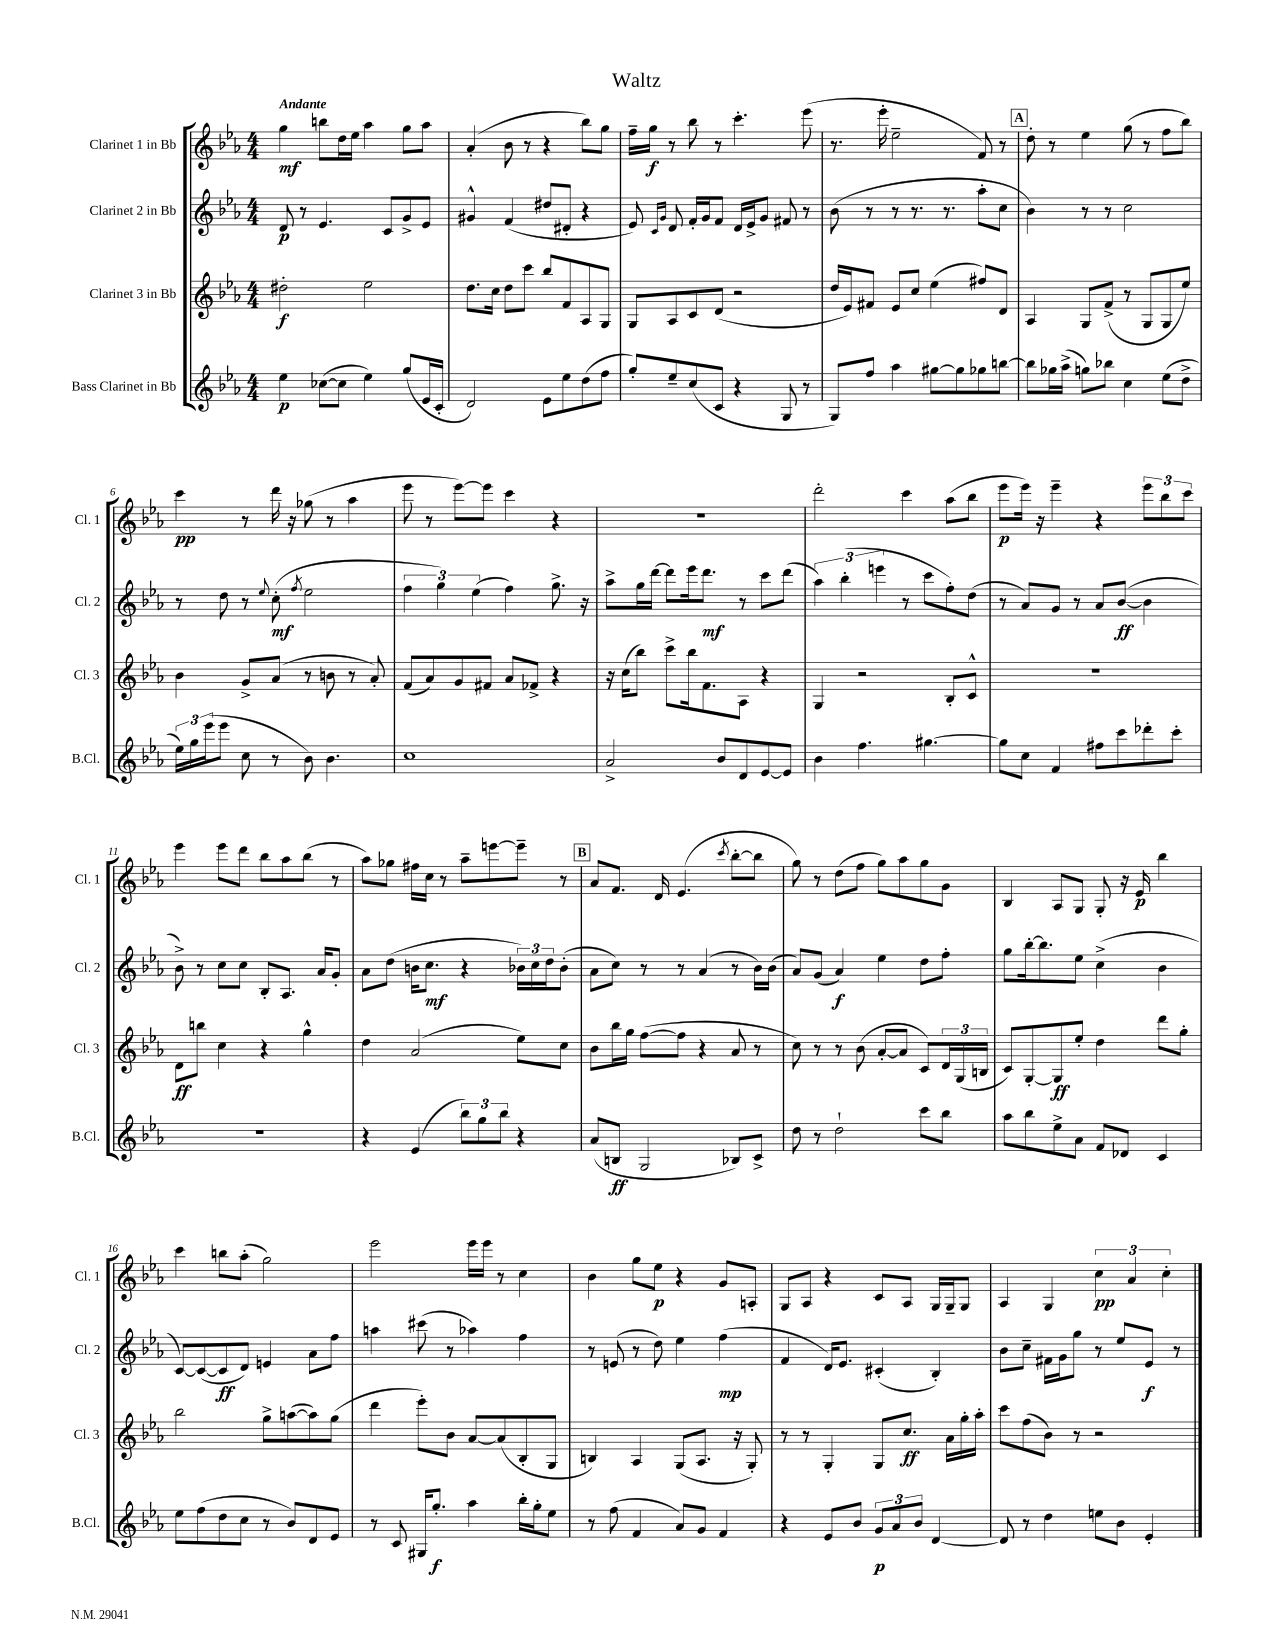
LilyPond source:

\header { title = "Waltz" }
<<
\new StaffGroup <<
\new Staff = "s0" \with { instrumentName = "Clarinet 1 in Bb" shortInstrumentName = "Cl. 1" } {
    \clef treble \key ees \major \numericTimeSignature \time 4/4 \tempo "Andante"
    g''4\mf b''8 d''16 ees''16 aes''4 g''8 aes''8 |
    aes'4-.( bes'8 r8 r4 bes''8) g''8 |
    f''16-- g''16\f r8 bes''8 r8 c'''4.-. ees'''8( |
    r8. ees'''16-. ees''2-- f'8) r8 |
    \mark \markup { \box "A" } d''8-. r8 ees''4 g''8( r8 f''8 bes''8) |
    c'''4\pp r8 d'''16 r16 ges''8( r8 aes''4 |
    ees'''8 r8 ees'''8~) ees'''8 c'''4 r4 |
    R1 |
    d'''2-. c'''4 aes''8( bes''8 |
    ees'''8\p ees'''16) r16 ees'''4-- r4 \tuplet 3/2 { ees'''8 bes''8 c'''8 } |
    ees'''4 ees'''8 d'''8 bes''8 aes''8 bes''8( r8 |
    aes''8) ges''8 fis''16 c''16 r8 aes''8-- e'''8~ e'''8-- r8 |
    \mark \markup { \box "B" } aes'8 f'8. d'16 ees'4.( \acciaccatura { c'''8 } bes''8~-. bes''8 |
    g''8) r8 d''8( f''8 g''8) aes''8 g''8 g'8 |
    bes4 aes8 g8 g8-. r16 ees'16\p bes''4 |
    c'''4 b''8 aes''8-.( g''2) |
    ees'''2 ees'''16 ees'''16 r8 c''4 |
    bes'4 g''8 ees''8\p r4 g'8 a8-. |
    g8 aes8 r4 c'8 aes8 g16 g16-- g8 |
    aes4 g4 \tuplet 3/2 { c''4\pp aes'4 c''4-. } \bar "|." |
}
\new Staff = "s1" \with { instrumentName = "Clarinet 2 in Bb" shortInstrumentName = "Cl. 2" } {
    \clef treble \key ees \major \numericTimeSignature \time 4/4
    d'8\p r8 ees'4. c'8 g'8-> ees'8 |
    gis'4-^ f'4( dis''8 dis'8-. r4 |
    ees'8) \grace { c'16 g'16 } d'8 f'16-. g'16 f'8 d'16 ees'16-> g'8 fis'8 r8 |
    bes'8( r8 r8 r8. r8. aes''8-. c''8 |
    \mark \markup { \box "A" } bes'4) r8 r8 c''2 |
    r8 d''8 r8 \appoggiatura { ees''8 } c''8-.\mf( \acciaccatura { f''8 } ees''2 |
    \tuplet 3/2 { f''4 g''4) ees''4( } f''4) g''8.-> r16 |
    aes''8-> g''16 d'''16~ d'''8 ees'''16 d'''8.\mf r8 c'''8 d'''8( |
    \tuplet 3/2 { aes''4) bes''4-.( e'''4 } r8 c'''8 f''8-.) d''8( |
    r8 aes'8) g'8 r8 aes'8 bes'8~\ff( bes'4 |
    bes'8->) r8 c''8 c''8 bes8-. aes8. aes'16 g'8-. |
    aes'8 d''8( b'16 c''8.\mf r4 \tuplet 3/2 { bes'16) c''16 d''16 } bes'8-.( |
    \mark \markup { \box "B" } aes'8 c''8) r8 r8 aes'4( r8 bes'16) bes'16( |
    aes'8) g'8( aes'4\f) ees''4 d''8 f''8-. |
    g''8 bes''16~-. bes''8. ees''8 c''4->( bes'4 |
    c'8~) c'8~( c'8\ff d'8) e'4 aes'8 f''8 |
    a''4 cis'''8( r8 aes''4) f''4 |
    r8 e'8( r8 d''8) ees''4 f''4\mp( |
    f'4 d'16) ees'8. cis'4-.( bes4-.) |
    bes'8 c''8-- fis'16 g'16 g''8 r8 ees''8 ees'8\f r8 \bar "|." |
}
\new Staff = "s2" \with { instrumentName = "Clarinet 3 in Bb" shortInstrumentName = "Cl. 3" } {
    \clef treble \key ees \major \numericTimeSignature \time 4/4
    dis''2-.\f ees''2 |
    d''8. c''16 d''8 c'''8 bes''8 f'8 aes8 g8 |
    g8 aes8 c'8 d'8( r2 |
    d''16 ees'16) fis'8 ees'8 c''8 ees''4( fis''8) d'8 |
    \mark \markup { \box "A" } aes4 g8 f'8->( r8 g8 g8 ees''8) |
    bes'4 g'8-> aes'8( r8 b'8 r8 aes'8-.) |
    f'8( aes'8) g'8 fis'8 aes'8 fes'8-> r4 |
    r16 c''16( bes''8) c'''8-> bes''16 f'8. aes8 r4 |
    g4 r2 bes8-. c'8-^ |
    R1 |
    d'8\ff b''8 c''4 r4 g''4-^ |
    d''4 aes'2( ees''8) c''8 |
    \mark \markup { \box "B" } bes'8 bes''16 g''16 f''8~( f''8 r4 aes'8 r8 |
    c''8) r8 r8 bes'8( aes'8~-. aes'8 c'8) \tuplet 3/2 { d'16 g16( b16 } |
    c'8) g8~-. g8\ff ees''8-. d''4 d'''8 g''8-. |
    bes''2 g''8-> a''8~( a''8) g''8( |
    d'''4 ees'''8-.) bes'8 aes'8~ aes'8( bes8-. g8 |
    b4) aes4 g8( aes8. r16 g8-.) |
    r8 r8 g4-. g8 c''8.\ff aes'16 g''16-. aes''16-. |
    c'''8 f''8( bes'8) r8 r2 \bar "|." |
}
\new Staff = "s3" \with { instrumentName = "Bass Clarinet in Bb" shortInstrumentName = "B.Cl." } {
    \clef treble \key ees \major \numericTimeSignature \time 4/4
    ees''4\p ces''8~( ces''8 ees''4) g''8( ees'16 c'16-. |
    d'2) ees'8 ees''8 d''8( f''8 |
    g''8-.) ees''8-- c''8( c'8 r4 g8 r8 |
    g8) f''8 aes''4 gis''8~ gis''8 ges''8 b''8~ |
    \mark \markup { \box "A" } b''8 ges''16 aes''16->( g''8) bes''8 c''4 ees''8( d''8-> |
    \tuplet 3/2 { ees''16) g''16 ees'''16( } ees'''8 c''8 r8 bes'8) bes'4. |
    c''1 |
    aes'2-> bes'8 d'8 ees'8~ ees'8 |
    bes'4 f''4. gis''4.~ |
    gis''8 c''8 f'4 fis''8 c'''8 des'''8-. c'''8-. |
    R1 |
    r4 ees'4( \tuplet 3/2 { bes''8) g''8 bes''8 } r4 |
    \mark \markup { \box "B" } aes'8( b8\ff g2 bes8) c'8-> |
    d''8 r8 d''2-! c'''8 bes''8 |
    aes''8 bes''8 ees''8-> aes'8 f'8 des'8 c'4 |
    ees''8 f''8( d''8 c''8 r8 bes'8) d'8 ees'8 |
    r8 c'8 gis16 g''8.-.\f aes''4 bes''16-. g''16-. ees''8 |
    r8 f''8( f'4 aes'8) g'8 f'4 |
    r4 ees'8 bes'8 \tuplet 3/2 { g'8\p aes'8 bes'8 } d'4~ |
    d'8 r8 d''4 e''8 bes'8 ees'4-. \bar "|." |
}
>>
>>
